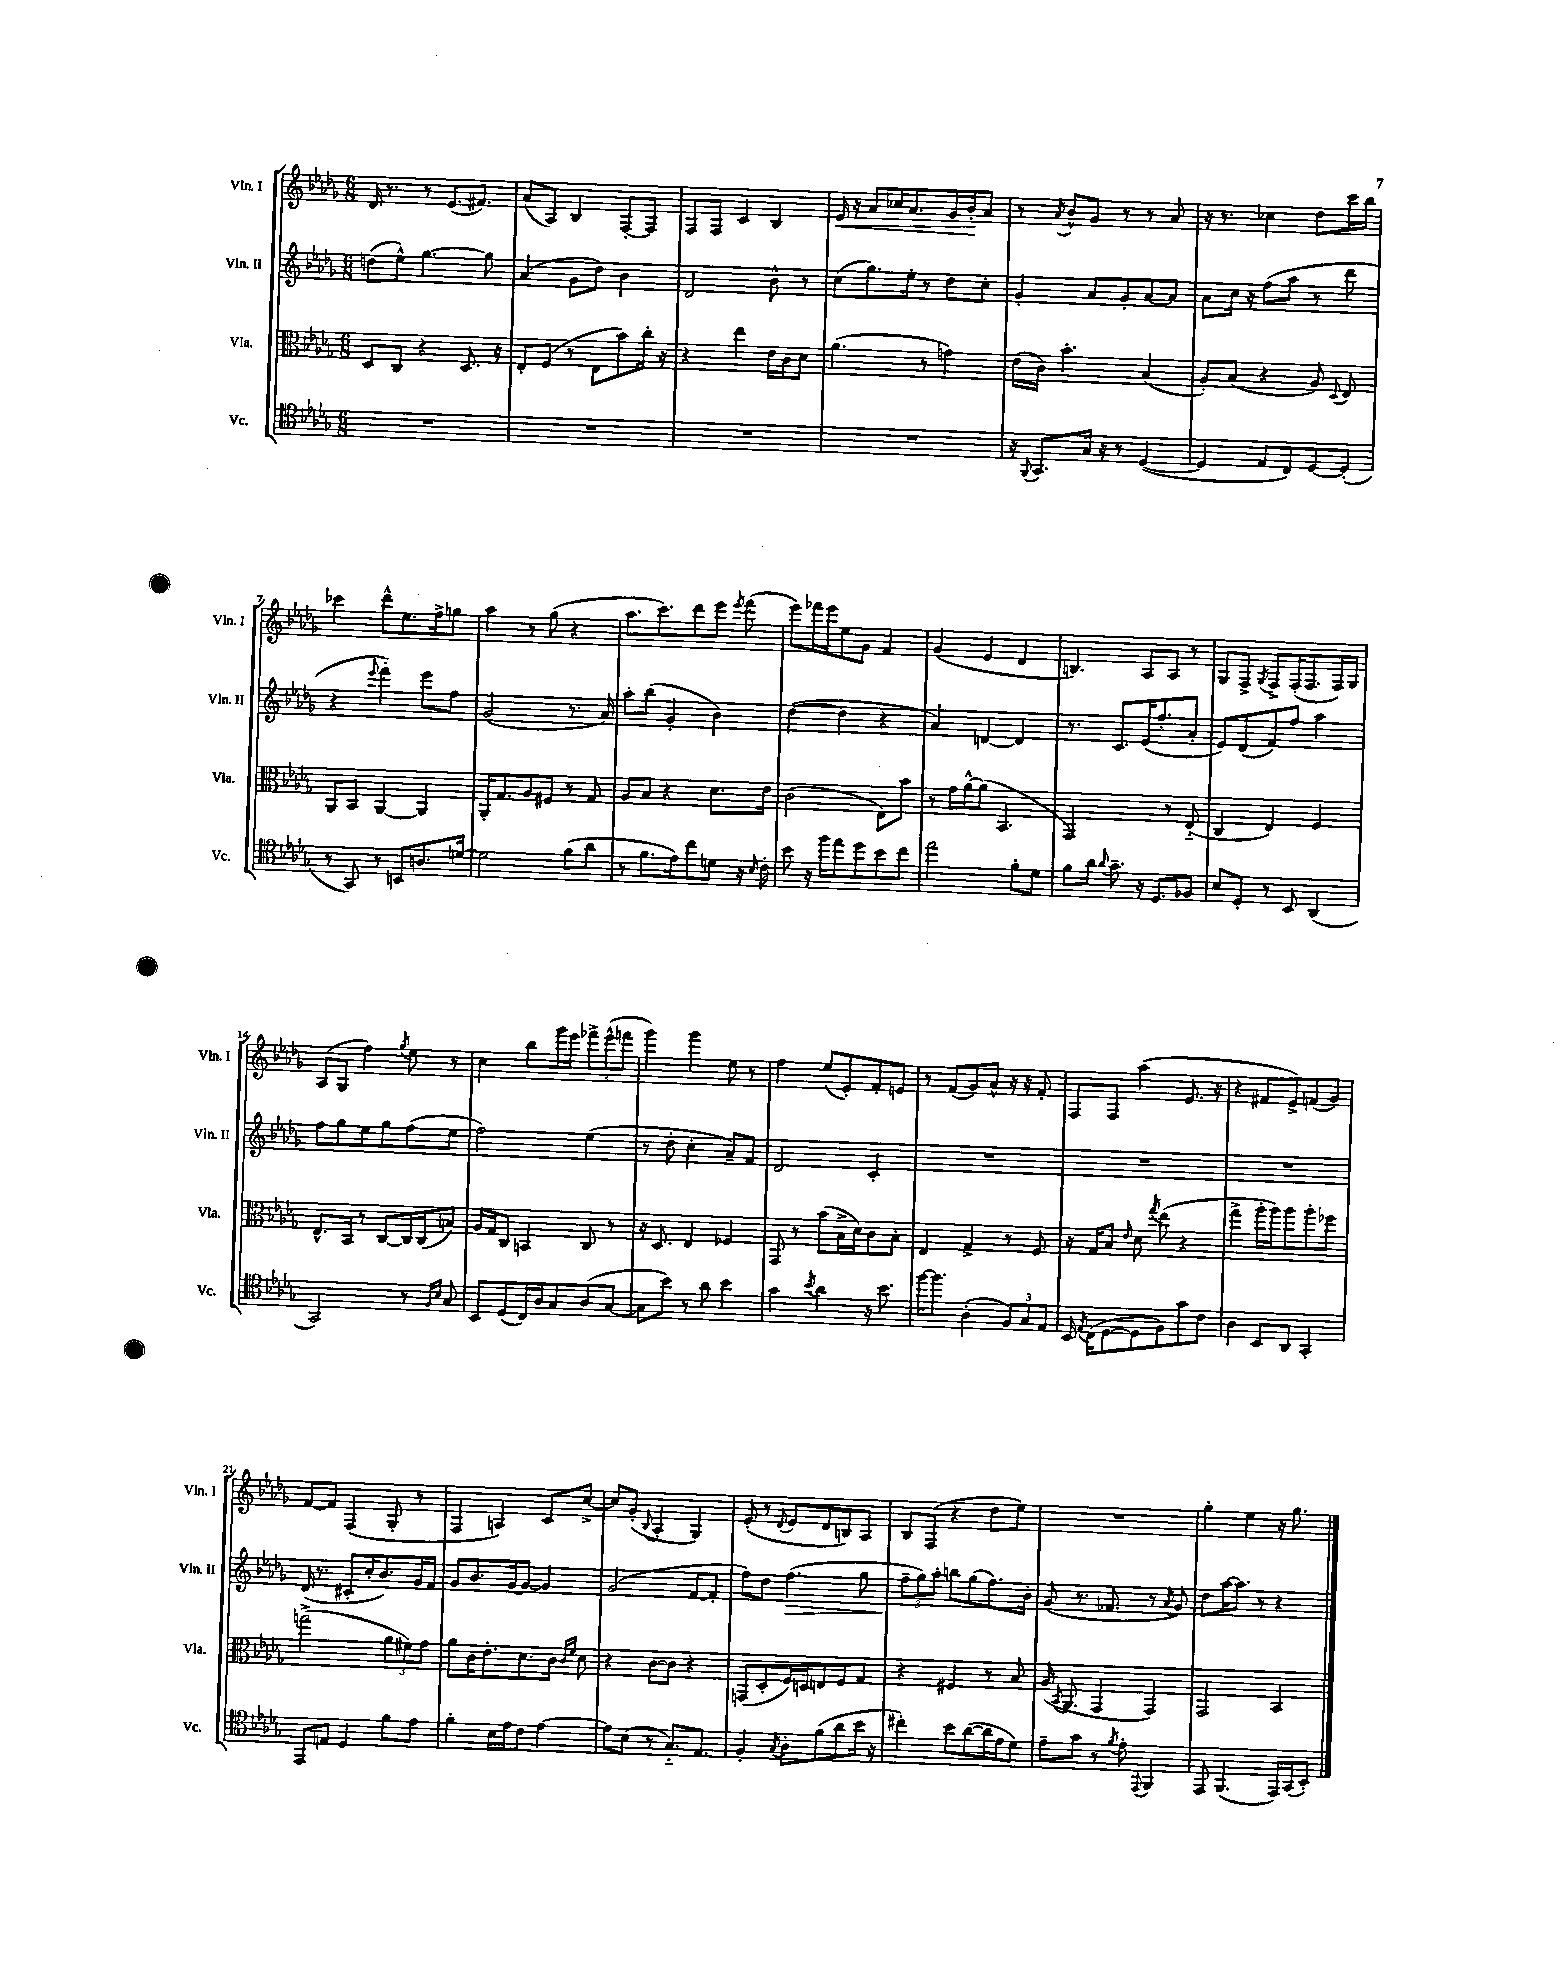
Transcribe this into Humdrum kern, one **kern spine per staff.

**kern	**kern	**kern	**kern
*staff4	*staff3	*staff2	*staff1
*clefC4	*clefC3	*clefG2	*clefG2
*k[b-e-a-d-g-]	*k[b-e-a-d-g-]	*k[b-e-a-d-g-]	*k[b-e-a-d-g-]
*M6/8	*M6/8	*M6/8	*M6/8
2.r	8D-	(8dd	16d-
.	.	.	8.r
.	8C	8ee-^^)	.
.	4r	[4.gg-	8r
.	.	.	(8.e-
.	8.D-	.	.
.	.	.	8.f#)
.	.	8gg-]	.
.	16r	.	.
=	=	=	=
2.r	8E-'	(4a-	(8a-
.	(8F	.	8A-)
.	8r	8g-	4B-
.	8E-	8dd-)	.
.	8b-)	4b-	[8F'
.	16cc'	.	8F]
.	16r	.	.
=	=	=	=
2.r	4r	2d-	8F
.	.	.	8F
.	4ee-	.	4c
.	16e-	8b-^^	4B-
.	16c	.	.
.	8d-	8r	.
=	=	=	=
2.r	(4.a-	(8cc	16e-
.	.	.	16r
.	.	8.gg-)	8a-
.	.	.	16cc-
.	.	16ee-'	8.a-
.	8r	8r	.
.	4g)	8dd-	16g-
.	.	.	16b-'
.	.	8cc'	8a-
=	=	=	=
16r	(16e-	4g-'	8r
8qqFF	.	.	.
8.GG-	16c)	.	.
.	.	.	8qa-
.	4.b-'	.	8b-^^
16G-	.	8a-	8g-
16r	.	.	.
8r	.	8g-'	8r
([4D-	(4B-	[8a-	8r
.	.	8a-]	8a-
=	=	=	=
4D-]	8A-')	8a-	16r
.	.	.	8.r
.	(8B-	16cc	.
.	.	16r	.
8E-	4r	(8ff	4cc-
8C)	.	8aa-	.
[8D-	8A-)	8r	8dd-
.	8qqD-	.	.
(8D-']	8E-	8ddd-	16ccc
.	.	.	16bb-
=	=	=	=
8r	8AA-	4r	4ccc-
8GG-)	8BB-	.	.
.	.	8qqeee-	.
8r	[4AA-	4fff'~)	8ddd-^^
8BB	.	.	8.ee-
8.A	4AA-]	8eee-	.
.	.	.	16ff^
.	.	8ff	8gg
[16d	.	.	.
=	=	=	=
2d]	16AA-'	(2g-	4aa-
.	8.G-	.	.
.	8A-	.	8r
.	8F#	.	(8gg-
(8f	8r	8.r	4r
8a-	8G-	.	.
.	.	16a-)	.
=	=	=	=
8r	8A-	8aa-'	8.aa-
8.f	8B-	(8bb-	.
.	.	.	8.ccc)
.	4r	4g-'	.
16e-)	.	.	.
8cc	.	.	8ddd-
8d	8.d-	4b-)	8eee-
.	.	.	8qeee-
16r	.	.	(8fff
16qqB-	.	.	.
16c'	16e-	.	.
=	=	=	=
8b-	(2c	([4dd-	8eee-)
16r	.	.	16fff-
16ff	.	.	16eee-
8ee-	.	4dd-]	8ee-
8dd-	.	.	8g-
8b-	8E-)	4r	4f
8cc	8b-	.	.
=	=	=	=
2ee-	8r	4a-)	(4g-
.	16g-	.	.
.	[16a-^^	.	.
.	(8a-]	[4d	4e-
.	4.BB-	.	.
8f'	.	4d]	4d-
8d-	.	.	.
=	=	=	=
8f	2GG-)	8.r	4.B)
16a-	.	.	.
8qqa-	.	.	.
8.g-~	.	8.c	.
16r	.	(16e-	8A-
8.D-	.	8.ff'	.
.	8r	.	8A-
8F-	(8E-'~	8a-'	8r
=	=	=	=
8B-	4C	8e-)	8G-
8D-'	.	(8d-	8F^
.	.	.	8qG-
8r	4E-)	8f)	8F^
8BB-	.	8ff	(16F'
.	.	.	8.F
(4AA-	4F	4aa-	.
.	.	.	16F)
.	.	.	16G-
=	=	=	=
2GG-)	8.E-^^	8ff	(8A-
.	.	8gg-	8G-
.	16BB-	.	.
.	8r	8ee-	4ff)
.	[8C	8gg-	.
.	.	.	8qgg-
8r	16C]	(8ff	8ee-
.	(16C	.	.
16qqF	.	.	.
16qqB-	.	.	.
8G-	8B)	8ee-	8r
=	=	=	=
8BB-	16A-	2ff)	4cc
.	16G-	.	.
(8D-	8C	.	.
16C)	4BB	.	8bb-
16A-	.	.	.
8G-	.	.	16ggg-
.	.	.	16eee-
(8A-	8C	(4ee-	12fff-^
.	.	.	(12eee-^^
[8G-	8r	.	.
.	.	.	12fff
=	=	=	=
8G-]	16r	8r	4ggg-)
.	8.D-	.	.
8b-)	.	8dd-'	.
8r	4E-	4cc'	4ggg-
8a-	.	.	.
4b-	4F-	8a-~)	8ee-
.	.	8f	8r
=	=	=	=
4g-	8GG-	2d-	4ff
.	8r	.	.
8qb-	.	.	.
4a-	(8b-	.	(8ee-
.	16B-^	.	8e-')
.	16d-)	.	.
16r	8c	4c'	8f'
8.b-	.	.	.
.	8B-'	.	8e
=	=	=	=
[16ff	4E-	2.r	8r
8.ff]	.	.	.
.	.	.	(8f
(4A-'	4G-^	.	8g-)
.	.	.	8a-^^
12F)	8r	.	16r
.	.	.	16r
12G-	.	.	.
.	8F	.	8f'
12E-	.	.	.
=	=	=	=
16BB-	16r	2.r	8F
8qE-	.	.	.
(16C	16G-	.	.
[8D-	8B-	.	8F
.	16qqe-	.	.
8D-]	8d-	.	(4aa-
.	8qgg-	.	.
8F)	(8ee-	.	.
8g-	4r	.	8.e-
8c	.	.	.
.	.	.	16r
=	=	=	=
4A-	4gg-^	2.r	4r
8BB-	16aa-'	.	8f#
.	16aa-)	.	.
8AA-	8aa-	.	8e-^)
4GG-'	8aa-'	.	(8f
.	8ff-	.	8g-)
=	=	=	=
8EE-	(2gg^	(16d-	[8f
.	.	8.r	.
8E	.	.	8f]
4D-	.	8c#'	(4F
.	.	16cc'	.
.	.	8.b-)	.
8f	12a-	.	8G-'
.	12f#)	.	.
8e-	.	16g-	8r
.	12g-	.	.
.	.	16f	.
=	=	=	=
4f'	8a-	8g-	4F
.	16c	8.b-	.
.	8.e-'	.	.
16B-	.	.	4A)
16e-	.	[16g-	.
8c	8.d-	8g-_	.
[4e-	.	4g-]	8c
.	16c	.	.
.	16qqc	.	.
.	16qqf	.	.
.	8d-	.	[8cc^
=	=	=	=
8e-]	4r	(2g-	8cc]
(8B-	.	.	(8g-'
.	.	.	8qqB-
8r	[8c	.	4A-'
8.G-'~)	8c]	.	.
.	4r	[8f	4G-)
8.E-	.	.	.
.	.	8f']	.
=	=	=	=
4F'	(8GG	8ff)	(8e-'
.	8D-'	8dd-	8r
8qG-	.	.	8qqd-
8A-'	16F)	(4.ff	8e-
.	16D	.	.
(8f	8E	.	8d-
8a-	8F	.	8B)
16b-	8G-	8gg-	8A-
16r	.	.	.
=	=	=	=
4cc#')	4r	12ff~	8B-
.	.	12gg-)	.
.	.	.	(8F
.	.	12aa-'	.
8b-	4F#	8bb	4r
([8a-	.	(8gg-	.
16a-]	8r	8.ff)	8dd-
16e-	.	.	.
8d-)	8B-	.	8ee-)
.	.	16b-'	.
=	=	=	=
8e-~	(16A-	(8g-	2.r
.	8qBB-	.	.
.	8.AA-	.	.
8g-	.	8.r	.
8r	4GG-	.	.
.	.	8.f-	.
8qf	.	.	.
8e-'	.	.	.
8qqEE-	.	.	.
4FF	4GG-)	8r	.
.	.	8qa-	.
.	.	8g-)	.
=	=	=	=
8EE-	2GG-	8dd-	4gg-'
(4.FF	.	[16aa-	.
.	.	8.aa-]	.
.	.	.	4ee-
.	.	8r	.
16EE-)	4BB-	4r	16r
(16GG-	.	.	8.gg-
8BB-')	.	.	.
==	==	==	==
*-	*-	*-	*-
